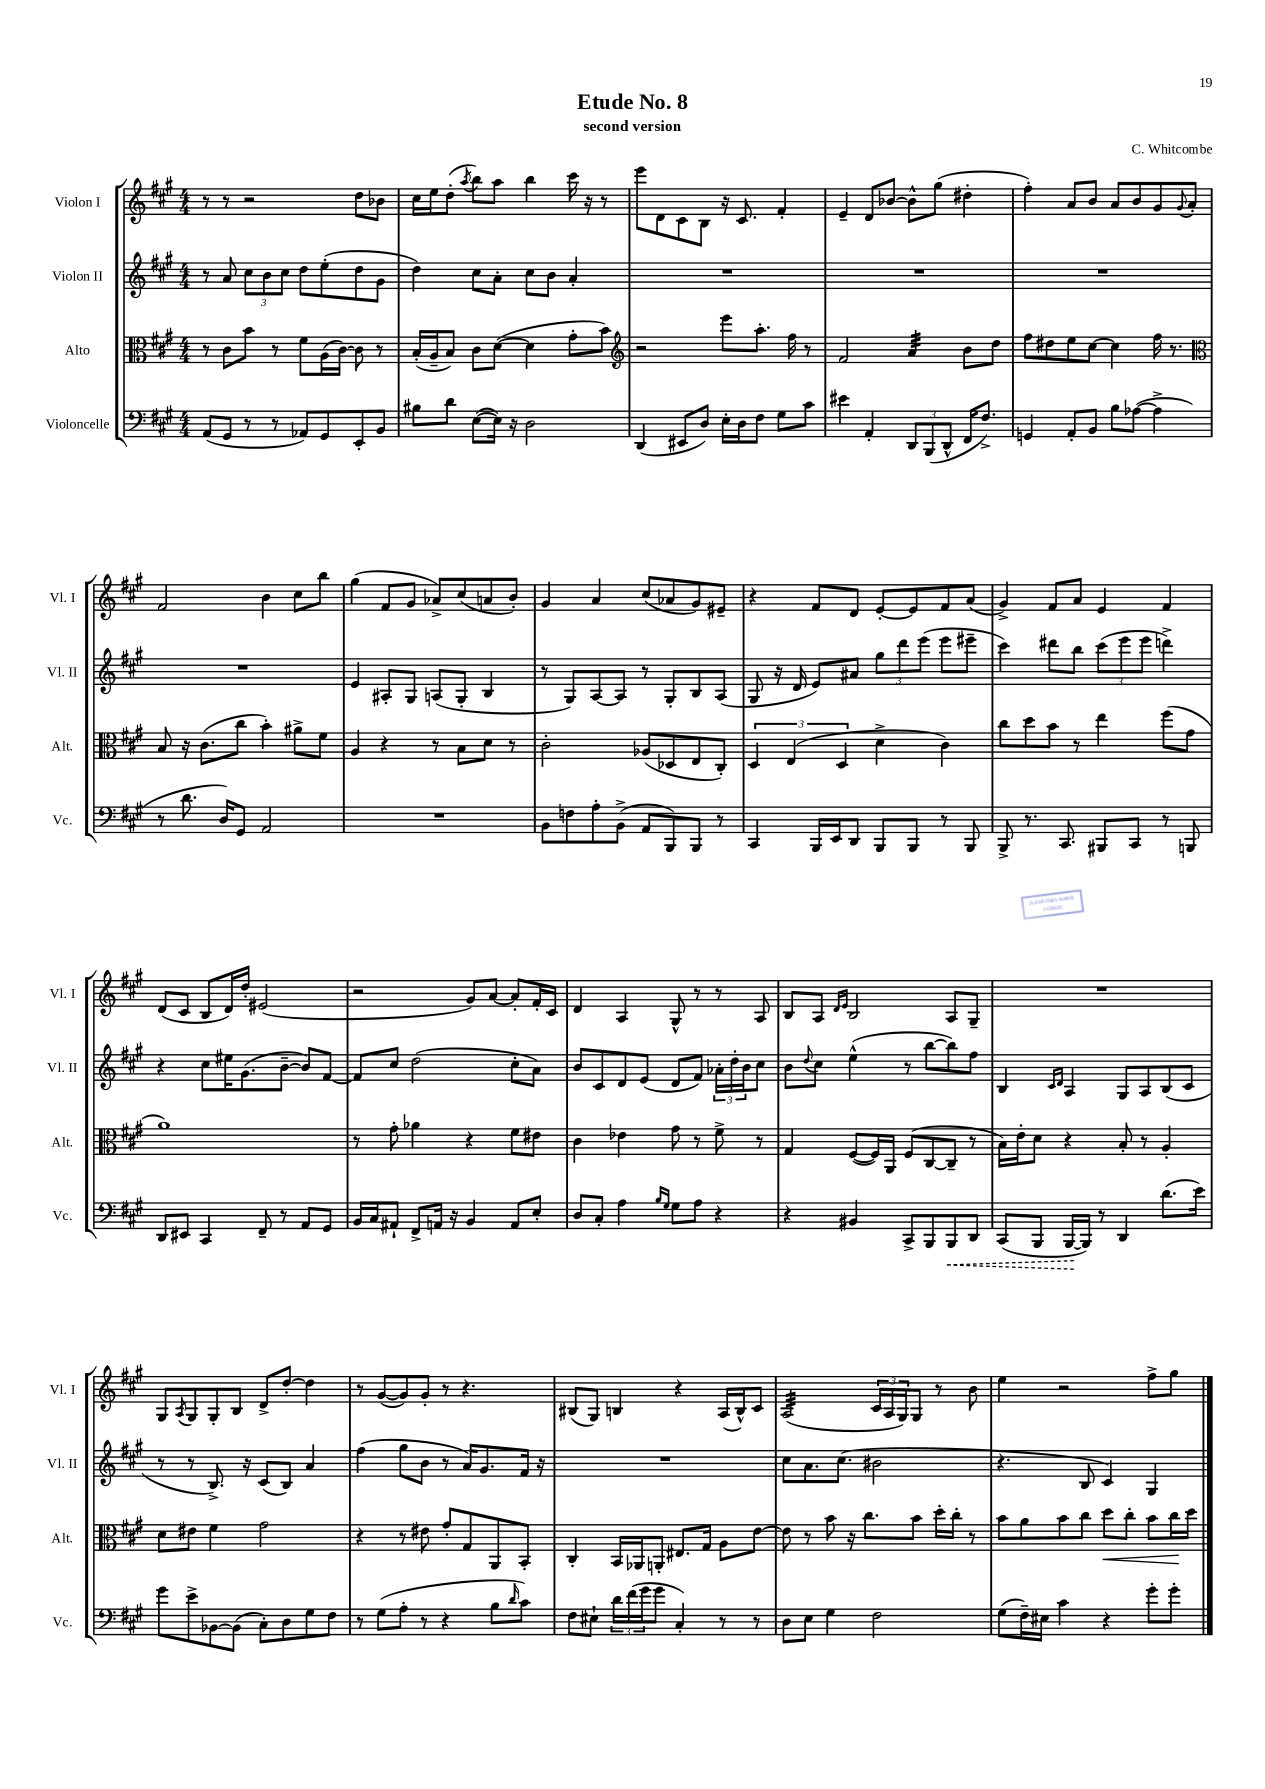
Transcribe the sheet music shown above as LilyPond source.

\header { title = "Etude No. 8" composer = "C. Whitcombe" subtitle = "second version" }
<<
\new StaffGroup <<
\new Staff = "s0" \with { instrumentName = "Violon I" shortInstrumentName = "Vl. I" } {
    \clef treble \key a \major \numericTimeSignature \time 4/4
    r8 r8 r2 d''8 bes'8 |
    cis''16 e''16 d''8-.( \acciaccatura { a''8 } b''8) a''8 b''4 cis'''16 r16 r8 |
    e'''8 d'8 cis'8 b8 r16 cis'8. fis'4-. |
    e'4-- d'8 bes'8~ bes'8-^ gis''8( dis''4-. |
    fis''4-.) a'8 b'8 a'8 b'8 gis'8 \appoggiatura { gis'8 } a'8-. |
    fis'2 b'4 cis''8 b''8 |
    gis''4( fis'8 gis'8 aes'8->) cis''8( a'8 b'8-.) |
    gis'4 a'4 cis''8( aes'8 gis'8) eis'8-- |
    r4 fis'8 d'8 e'8~-. e'8 fis'8 a'8( |
    gis'4->) fis'8 a'8 e'4 fis'4 |
    d'8( cis'8 b8 d'16) d''16-. eis'2( |
    r2 gis'8) a'8~ a'8-. fis'16-. cis'16 |
    d'4 a4 gis8-^ r8 r8 a8 |
    b8 a8 \grace { d'16 e'16 } b2 a8 gis8-- |
    R1 |
    gis8 \acciaccatura { a8 } gis8 gis8-. b8 d'8-> d''8~-. d''4 |
    r8 gis'8~( gis'8) gis'8-. r8 r4. |
    bis8( gis8) b4 r4 a16( b16-^) cis'8 |
    a2:32( \tuplet 3/2 { cis'16 a16 gis16) } gis8 r8 b'8 |
    e''4 r2 fis''8-> gis''8 \bar "|." |
}
\new Staff = "s1" \with { instrumentName = "Violon II" shortInstrumentName = "Vl. II" } {
    \clef treble \key a \major \numericTimeSignature \time 4/4
    r8 a'8 \tuplet 3/2 { cis''8 b'8 cis''8 } d''8 e''8-.( d''8 gis'8 |
    d''4) cis''8 a'8-. cis''8 b'8 a'4-. |
    R1 |
    R1 |
    R1 |
    R1 |
    e'4 ais8-. gis8 a8( gis8-. b4 |
    r8 gis8) a8~ a8 r8 gis8-. b8 a8( |
    gis8 r16 d'16 e'8) ais'8 \tuplet 3/2 { gis''8 d'''8 e'''8( } e'''8 eis'''8-- |
    cis'''4) dis'''8 b''8 \tuplet 3/2 { cis'''8( e'''8 e'''8 } d'''4->) |
    r4 cis''8 eis''16 gis'8.( b'8~-- b'8) fis'8~ |
    fis'8 cis''8 d''2( cis''8-. a'8) |
    b'8 cis'8 d'8 e'8( d'8 fis'8) \tuplet 3/2 { aes'16-. d''16-. b'16 } cis''8 |
    b'8 \appoggiatura { d''8 } cis''8 e''4-^( r8 b''8~ b''8) fis''8 |
    b4 \grace { cis'16 d'16 } a4 gis8 a8 b8( cis'8 |
    r8 r8 b8.->) r16 cis'8( b8) a'4 |
    fis''4( gis''8 b'8 r8 a'16) gis'8. fis'16 r16 |
    R1 |
    cis''8 a'8. cis''8.( bis'2 |
    r4. b8 cis'4) gis4 \bar "|." |
}
\new Staff = "s2" \with { instrumentName = "Alto" shortInstrumentName = "Alt." } {
    \clef alto \key a \major \numericTimeSignature \time 4/4
    r8 cis'8 b'8 r8 fis'8 a16( cis'16~) cis'8 r8 |
    b16-.( a16-- b8) cis'8 d'8~( d'4 gis'8-. b'8) |
    \clef treble r2 e'''8 a''8.-. fis''16 r8 |
    fis'2 a'4:32 b'8 d''8 |
    fis''8 dis''8 e''8 cis''8~ cis''4 fis''16 r8. |
    \clef alto b8 r16 cis'8.( cis''8 b'4-.) ais'8-> fis'8 |
    a4 r4 r8 b8 d'8 r8 |
    cis'2-. aes8( des8 e8 cis8-.) |
    \tuplet 3/2 { d4 e4( d4 } d'4-> cis'4) |
    cis''8 d''8 b'8 r8 e''4 fis''8( gis'8 |
    a'1) |
    r8 gis'8-. aes'4 r4 fis'8 eis'8 |
    cis'4 ees'4 gis'8 r8 fis'8-> r8 |
    gis4 fis8~( fis16) a,16 fis8( cis8~ cis8-- r8 |
    b16) e'16-. d'8 r4 b8-. r8 a4-. |
    d'8 eis'8 fis'4 gis'2 |
    r4 r8 eis'8 gis'8-. gis8 a,8 b,8-. |
    cis4-. b,16 aes,16 a,8-. eis8. gis16 a8 e'8~ |
    e'8 r8 b'8 r16 cis''8. b'8 d''16-. cis''16-. r8 |
    b'8 a'8 b'8 cis''8 d''8\< cis''8-. b'8 cis''16\! d''16 \bar "|." |
}
\new Staff = "s3" \with { instrumentName = "Violoncelle" shortInstrumentName = "Vc." } {
    \clef bass \key a \major \numericTimeSignature \time 4/4
    a,8( gis,8 r8 r8 aes,8) gis,8 e,8-. b,8 |
    bis8 d'8 e8~( e16) r16 d2 |
    d,4( eis,8 d8) e16-. d16 fis8 gis8 cis'8 |
    eis'4 a,4-. \tuplet 3/2 { d,8 b,,8( d,8-^ } fis,16 fis8.->) |
    g,4 a,8-. b,8 b8 aes8~( aes4-> |
    r8 d'8. d16) gis,8 a,2 |
    R1 |
    b,8 f8 a8-. b,8->( a,8 b,,8) b,,8 r8 |
    cis,4 b,,16 e,16 d,8 b,,8 b,,8 r8 b,,8 |
    b,,8-> r8. cis,8. bis,,8 cis,8 r8 b,,8 |
    d,8 eis,8 cis,4 fis,8-- r8 a,8 gis,8 |
    b,16 cis16 ais,8-! fis,8-> a,16 r16 b,4 a,8 e8-. |
    d8 cis8-. a4 \grace { b16 gis16 } gis8 a8 r4 |
    r4 bis,4 cis,8-> b,,8 \once \override Hairpin.style = #'dashed-line b,,8\< d,8 |
    cis,8( b,,8 b,,16~\! b,,16) r8 d,4 d'8.( e'16) |
    gis'8 e'8-> bes,8~ bes,8( cis8-.) d8 gis8 fis8 |
    r8 gis8( a8-. r8 r4 b8 \grace { d'16 } cis'8) |
    fis8 eis8-! \tuplet 3/2 { d'16 fis'16( gis'16 } gis'8 cis4-.) r8 r8 |
    d8 e8 gis4 fis2 |
    gis8( fis16--) eis16 cis'4 r4 gis'8-. gis'8-. \bar "|." |
}
>>
>>
\layout { \context { \Score \remove "Bar_number_engraver" } }
